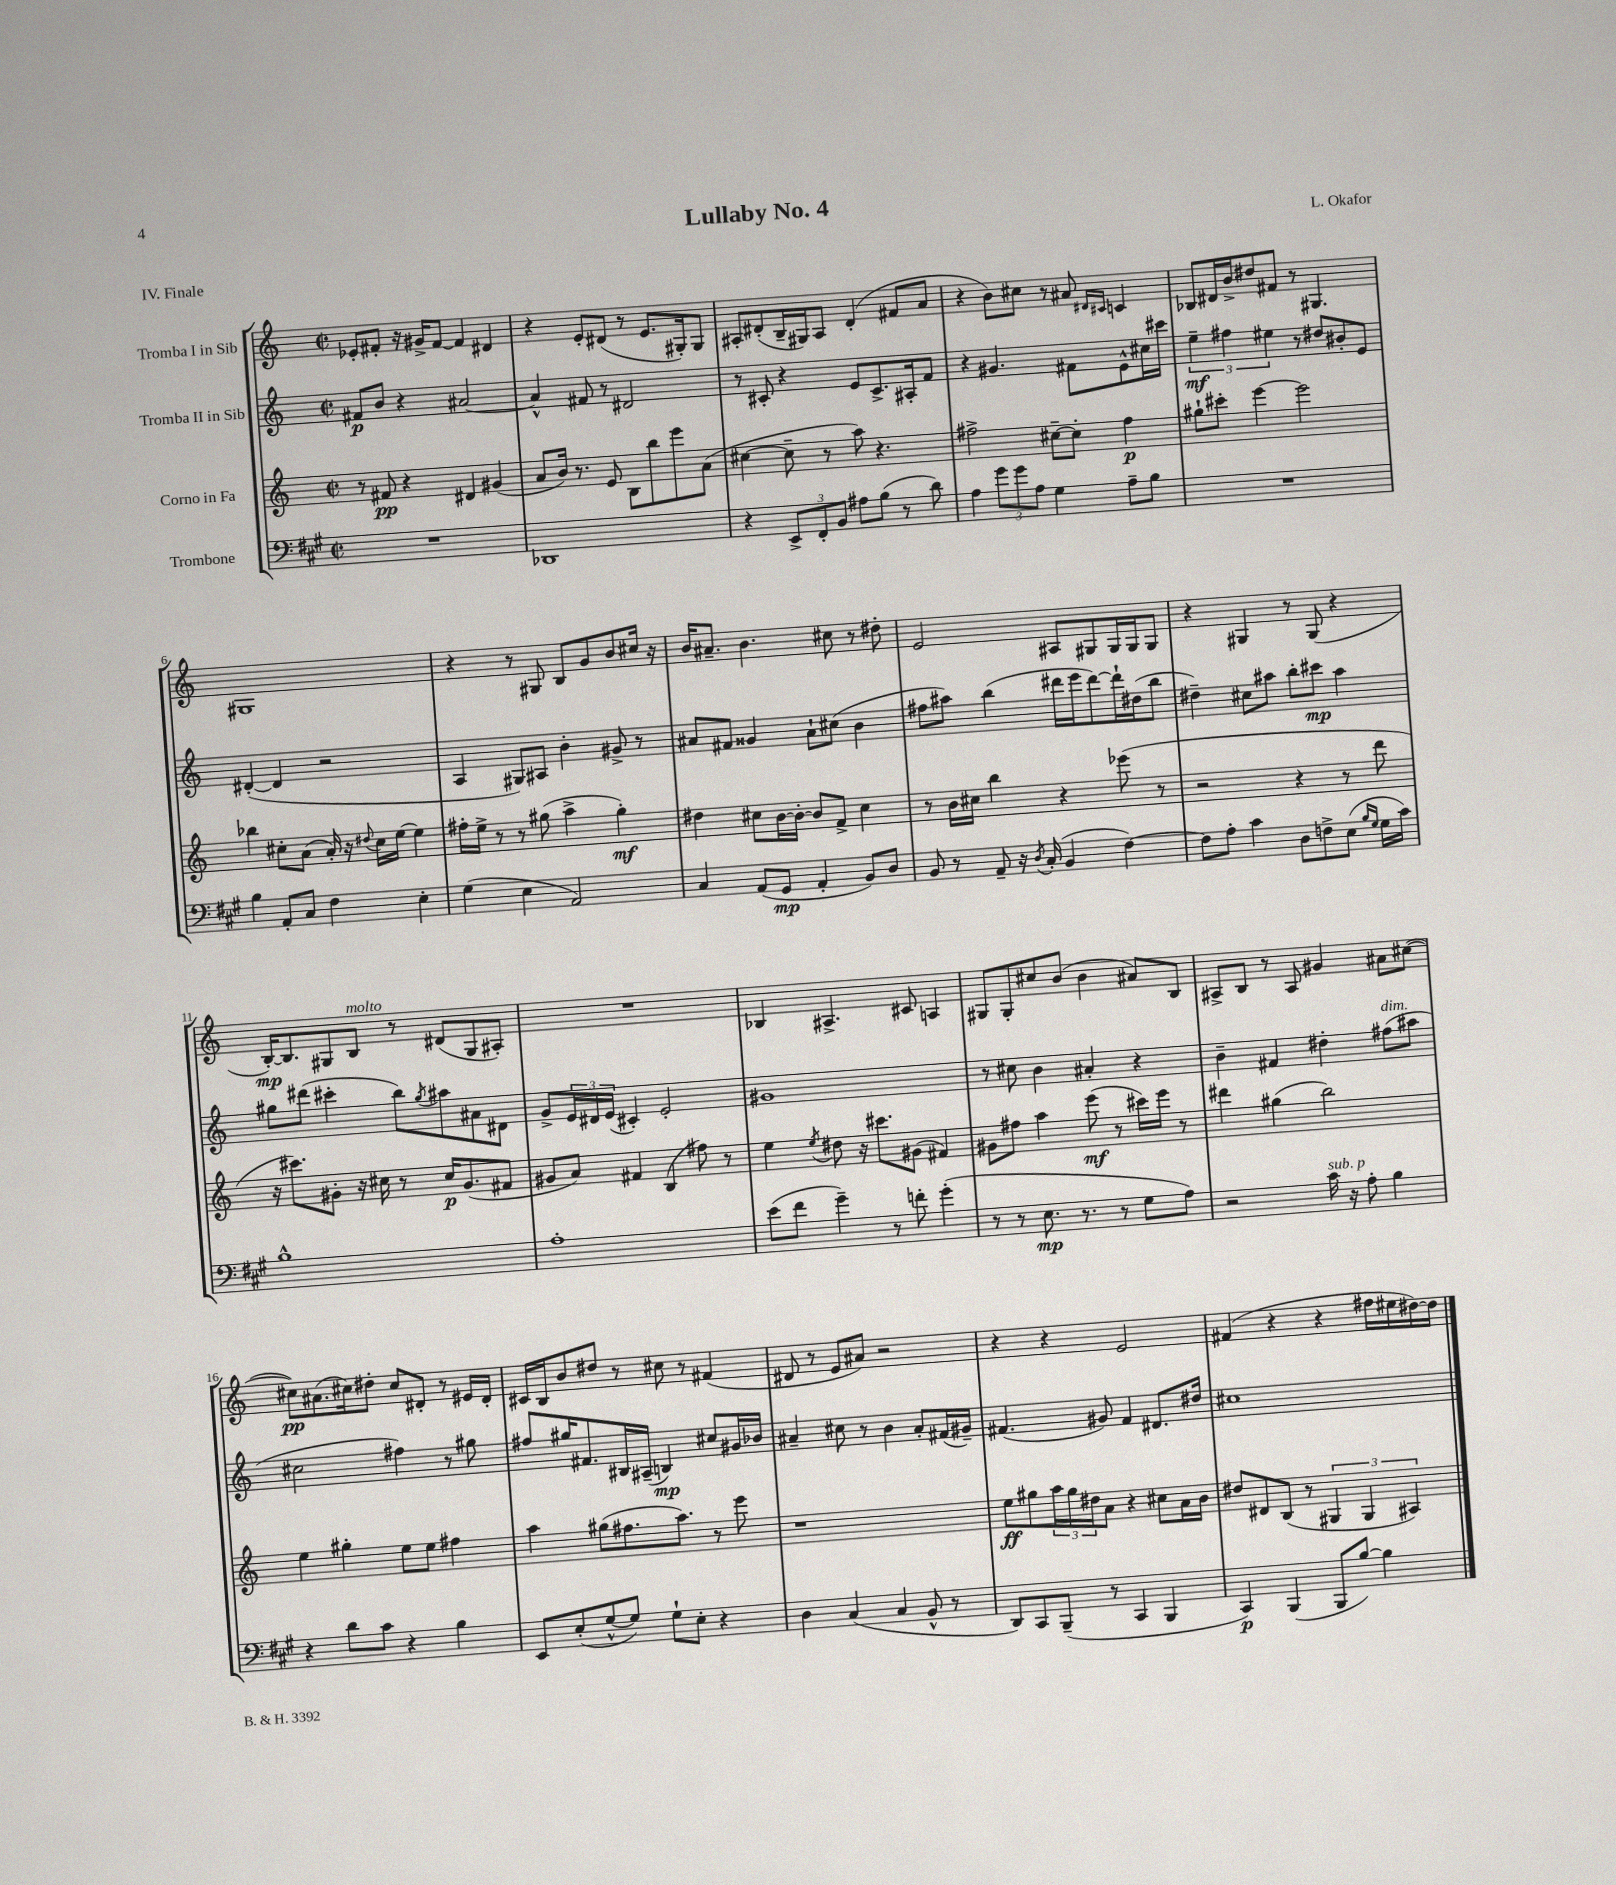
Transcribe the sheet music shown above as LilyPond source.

\header { title = "Lullaby No. 4" composer = "L. Okafor" piece = "IV. Finale" }
<<
\new StaffGroup <<
\new Staff = "s0" \with { instrumentName = "Tromba I in Sib" } {
    \clef treble \key c \major \defaultTimeSignature \time 2/2
    ees'8-. fis'8-. r16 gis'16-> fis'8~ fis'4 dis'4 |
    r4 e'8-. dis'8( r8 e'8. gis16-.) gis8 |
    ais8-. dis'8-.( b16-- gis16) ais8 dis'4-.( fis'8 a'8 |
    r4 b'8) cis''8 r8 ais'8 \grace { dis'16 cis'16 } c'4 |
    bes8 dis'16 b'16-> dis''8 fis'8 r8 gis4. |
    gis1 |
    r4 r8 gis8 b8 g'8 b'8 cis''16 r16 |
    b'16 ais'8.-- b'4. cis''8 r8 dis''8-. |
    e'2 ais8 gis8 gis16 gis16 gis8 |
    r4 gis4 r8 gis8( r4 |
    b16~-.\mp) b8. gis8 b8^\markup { \italic "molto" } r8 dis'8( gis8 ais8-.) |
    R1 |
    bes4 ais4.-> cis'8 a4 |
    gis8 gis8-. cis''8 b'8( b'4 ais'8) b8 |
    ais8-> b8 r8 ais8 gis'4 ais'8 cis''8~( |
    cis''8\pp) ais'8.( cis''16) dis''8-. cis''8 dis'8-. r8 eis'16 dis'16-. |
    cis'16 b16 b'8 dis''8 r8 cis''8 r8 fis'4( |
    dis'8 r8 e'8 ais'8) r2 |
    r4 r4 e'2 |
    fis'4( r4 r4 fis''16 eis''16 dis''16~) dis''16 \bar "|." |
}
\new Staff = "s1" \with { instrumentName = "Tromba II in Sib" } {
    \clef treble \key c \major \defaultTimeSignature \time 2/2
    fis'8\p b'8 r4 ais'2~ |
    ais'4-^ fis'8 r8 dis'2 |
    r8 cis'8-. r4 e'8 cis'8.-> ais16-. f'8 |
    r4 gis'4. fis'8 e'8-^ cis''16 cis'''16 |
    \tuplet 3/2 { e''4--\mf fis''4 eis''4 } r8 dis''8 bis'8-. e'8 |
    dis'4~-.( dis'4 r2 |
    a4 gis8) ais8 b'4-. gis'8-> r8 |
    ais'8 fis'8 gisis'4 ais'8-! cis''8( b'4 |
    fis''8 ais''8) b''4( dis'''16 e'''16 dis'''8~) dis'''16-! dis''16( b''8 |
    dis''4--) cis''8 ais''8 b''8-. cis'''8\mp ais''4 |
    gis''8 dis'''8( cis'''4-. b''8) \acciaccatura { gis''8 } ais''8 ais'8 dis'8 |
    g'8-> \tuplet 3/2 { e'16 dis'16 e'16( } cis'4-.) e'2-. |
    gis'1 |
    r8 cis''8 b'4 ais'4-. r4 |
    b'4-- fis'4 dis''4-. fis''8^\markup { \italic "dim." }( ais''8 |
    cis''2 fis''4) r8 gis''8 |
    fis''8 gis''16 fis'8. bis16 ais16--( b4\mp) cis''8 gis'16 bes'16 |
    ais'4-- cis''8 r8 b'4 ais'8-. fis'16( gis'16--) |
    fis'4.( gis'8) fis'4 dis'8. dis''16 |
    cis''1 \bar "|." |
}
\new Staff = "s2" \with { instrumentName = "Corno in Fa" } {
    \clef treble \key c \major \defaultTimeSignature \time 2/2
    r8 fis'8\pp r4 dis'4 gis'4( |
    a'8 b'16) r8. e'8 b8 b''8 e'''8 a'8( |
    cis''4~ cis''8-- r8 a''8) r4. |
    fis''2-> cis''8~-- cis''8-. fis''4\p |
    gis''8-! cis'''8-. e'''4~ e'''2 |
    bes''4 cis''8-. a'8( a'16-.) r16 \appoggiatura { dis''8 } cis''16 e''16~ e''4 |
    fis''16-. e''16-> r8 r8 gis''8( a''4-> gis''4-.\mf) |
    dis''4 cis''8 b'16~ b'16~-. b'8 f'8-> cis''4 |
    r8 b'16 cis''16 b''4 r4 ees'''8( r8 |
    r2 r4 r8 d'''8 |
    r16 cis'''8.) gis'8-. r16 cis''16 r8 cis''16\p gis'8.( fis'8 |
    gis'8 a'8) fis'4 b4( fis''8) r8 |
    e''4 \acciaccatura { e''8 } dis''8 r16 cis'''8. gis'8( fis'4) |
    gis'8 fis''8 a''4 e'''8\mf( r8 cis'''16) e'''16 r8 |
    dis'''4 gis''4( b''2) |
    e''4 gis''4-. e''8 e''8 fis''4 |
    a''4 gis''8( fis''8. a''8.) r8 e'''8 |
    r1 |
    e''8\ff gis''8 \tuplet 3/2 { a''16 gis''16 dis''16 } a'8 r4 cis''8 a'16 b'16 |
    dis''8 dis'8 b8( r8 \tuplet 3/2 { gis4 gis4 ais4) } \bar "|." |
}
\new Staff = "s3" \with { instrumentName = "Trombone" } {
    \clef bass \key a \major \defaultTimeSignature \time 2/2
    R1 |
    des,1 |
    r4 \tuplet 3/2 { e,8-> fis,8-. b,8 } ais8 b8( r8 d'8) |
    a4 \tuplet 3/2 { gis'8 gis'8 a8 } gis4 a8-- b8 |
    R1 |
    b4 a,8-. cis8 fis4 e4-. |
    gis4( e4 a,2) |
    cis4 a,8( gis,8\mp a,4-. b,8) d8 |
    b,8 r8 a,8-- r16 \acciaccatura { d8 } cis16-.( b,4 fis4~) |
    fis8 a8-. cis'4 d8 f8-> e8( \grace { b16 gis16 } gis16 cis'16) |
    b1-^ |
    a1-. |
    e'8( fis'8 gis'4--) r8 f'8-. gis'4-.( |
    r8 r8 e8.\mp r8. r8 gis8 a8) |
    r2 cis'16^\markup { \italic "sub. p" } r16 a8-. b4 |
    r4 d'8 cis'8 r4 b4 |
    e,8 e8-.( gis8~-^ gis8) gis8-! e8-. r4 |
    d4 cis4( cis4 b,8-^ r8 |
    d,8) cis,8 b,,8--( r8 cis,4 b,,4 |
    cis,4\p) b,,4( b,,8 b8~) b4 \bar "|." |
}
>>
>>
